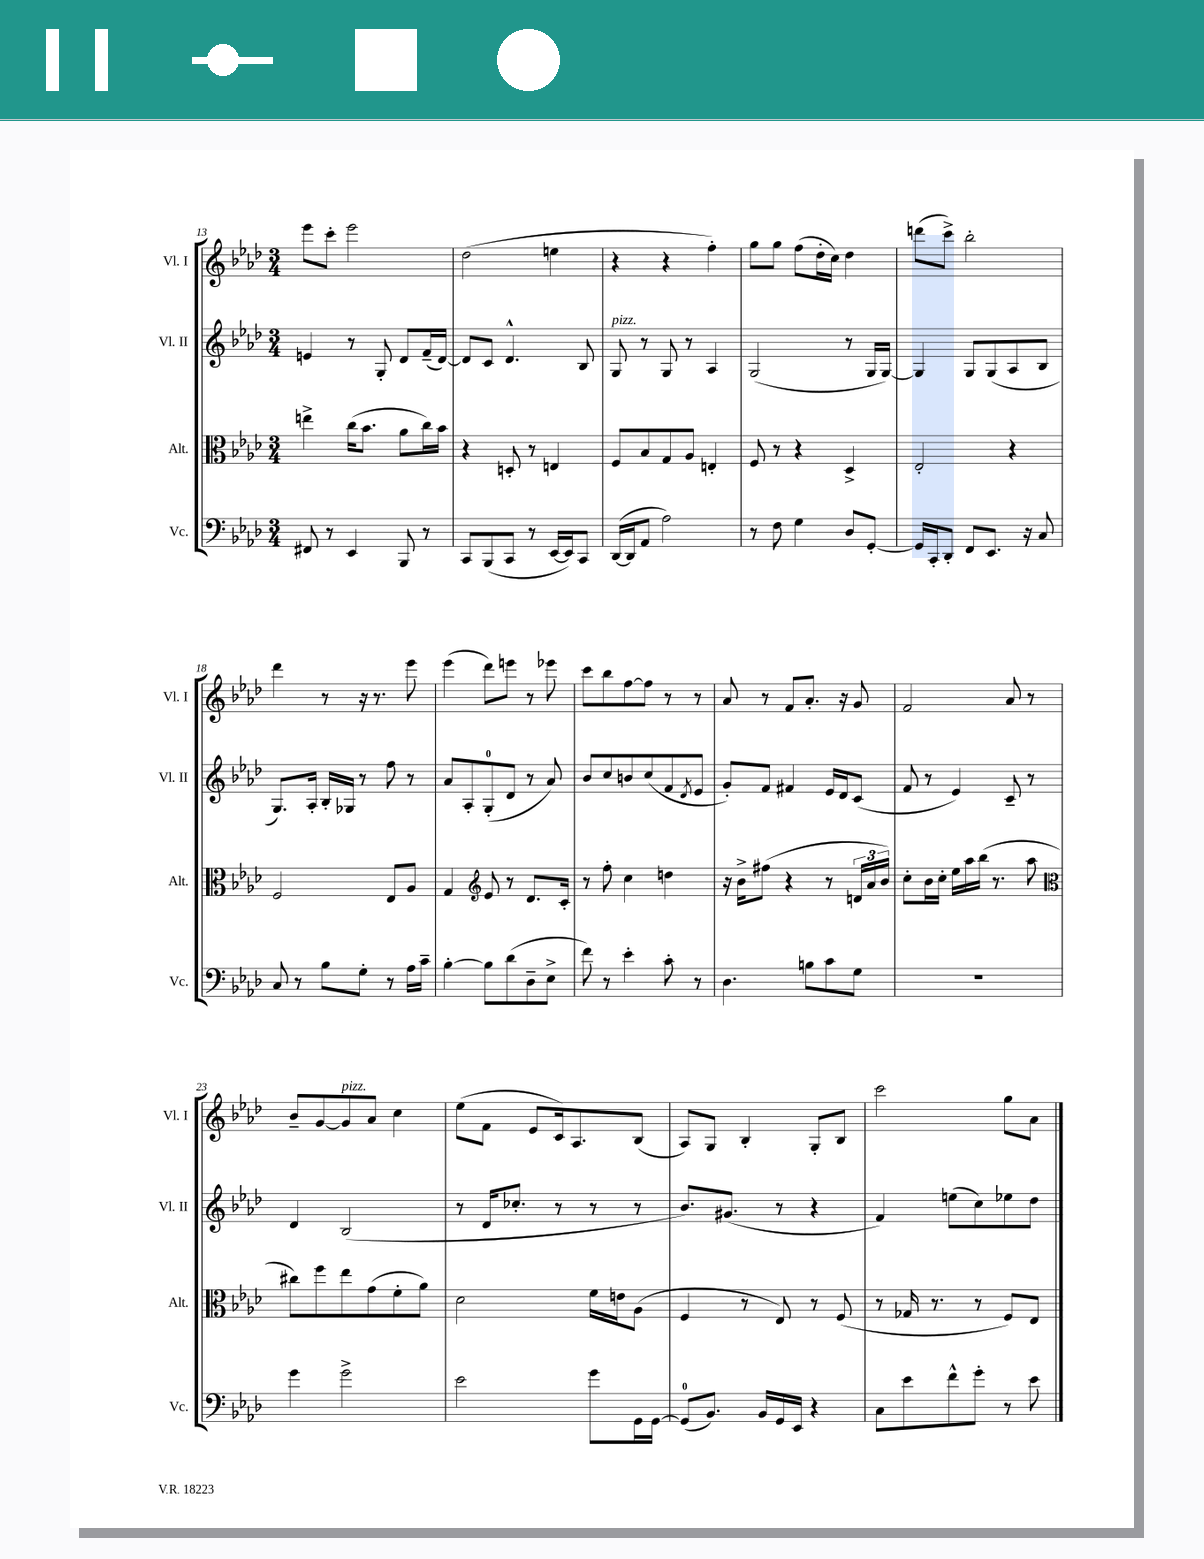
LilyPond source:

<<
\new StaffGroup <<
\new Staff = "s0" \with { instrumentName = "Vl. I" shortInstrumentName = "Vl. I" } {
    \clef treble \key aes \major \numericTimeSignature \time 3/4
    ees'''8 c'''8-. ees'''2 |
    des''2( e''4 |
    r4 r4 f''4-.) |
    g''8 g''8 f''8( des''16-. c''16) des''4 |
    d'''8( c'''8->) bes''2-. |
    des'''4 r8 r16 r8. ees'''8 |
    ees'''4( des'''8) e'''8 r8 ees'''8 |
    c'''8 bes''8 f''8~ f''8 r8 r8 |
    aes'8 r8 f'8 aes'8.-. r16 g'8 |
    f'2 aes'8 r8 |
    bes'8-- g'8~ g'8^\markup { \italic "pizz." } aes'8 c''4 |
    ees''8( f'8 ees'8 c'16) aes8. bes8( |
    aes8) g8 bes4-. g8-. bes8 |
    c'''2 g''8 aes'8 \bar "|." |
}
\new Staff = "s1" \with { instrumentName = "Vl. II" shortInstrumentName = "Vl. II" } {
    \clef treble \key aes \major \numericTimeSignature \time 3/4
    e'4 r8 g8-. des'8 f'16--( des'16~) |
    des'8 c'8 des'4.-^ bes8 |
    g8^\markup { \italic "pizz." } r8 g8 r8 aes4 |
    g2( r8 g16 g16~) |
    g4 g8 g8( aes8 bes8 |
    g8.) aes16-. bes16-. ges16 r8 f''8 r8 |
    aes'8 aes8-. g8-0-.( des'8 r8 aes'8) |
    bes'8 c''8 b'8 c''8( f'8 \acciaccatura { des'8 } ees'8 |
    g'8-.) f'8 fis'4 ees'16 des'16 c'8( |
    f'8 r8 ees'4) c'8-- r8 |
    des'4 bes2( |
    r8 des'16 ces''8.-. r8 r8 r8 |
    bes'8.) gis'8.( r8 r4 |
    f'4) e''8( c''8) ees''8 des''8 \bar "|." |
}
\new Staff = "s2" \with { instrumentName = "Alt." shortInstrumentName = "Alt." } {
    \clef alto \key aes \major \numericTimeSignature \time 3/4
    e''4-> c''16( bes'8. aes'8 c''16) bes'16 |
    r4 d8-. r8 e4 |
    f8 bes8 g8 aes8 e4-. |
    f8 r8 r4 des4-> |
    ees2-. r4 |
    f2 ees8 aes8 |
    g4 \clef treble ees'8 r8 des'8. c'16-. |
    r8 f''8-. c''4 d''4 |
    r16 bes'16-> fis''8( r4 r8 \tuplet 3/2 { d'16 aes'16 bes'16) } |
    c''8-. bes'16 c''16-. ees''16 aes''16 bes''16( r8. aes''8 |
    \clef alto cis''8) f''8 ees''8 g'8( f'8-. aes'8) |
    des'2 f'16 e'16 aes8( |
    f4 r8 ees8) r8 f8( |
    r8 ges16 r8. r8 f8) ees8 \bar "|." |
}
\new Staff = "s3" \with { instrumentName = "Vc." shortInstrumentName = "Vc." } {
    \clef bass \key aes \major \numericTimeSignature \time 3/4
    fis,8 r8 ees,4 bes,,8 r8 |
    c,8 bes,,8( c,8 r8 ees,16~ ees,16) c,8 |
    des,16~( des,16 aes,8 aes2) |
    r8 f8 g4 des8 g,8~-. |
    g,16 c,16-. des,8-. f,8 ees,8. r16 c8 |
    c8 r8 bes8 g8-. r8 aes16 c'16-- |
    bes4~-. bes8 des'8( des8-- ees8-> |
    f'8) r8 ees'4-. c'8-. r8 |
    des4. b8 c'8 g8 |
    R2. |
    g'4 g'2-> |
    ees'2 g'8 g,16 g,16~ |
    g,8-0( bes,8.) bes,16 g,16 ees,16 r4 |
    c8 ees'8 f'8-^ g'8-. r8 ees'8 \bar "|." |
}
>>
>>
\layout { \context { \Score currentBarNumber = #13 } }
